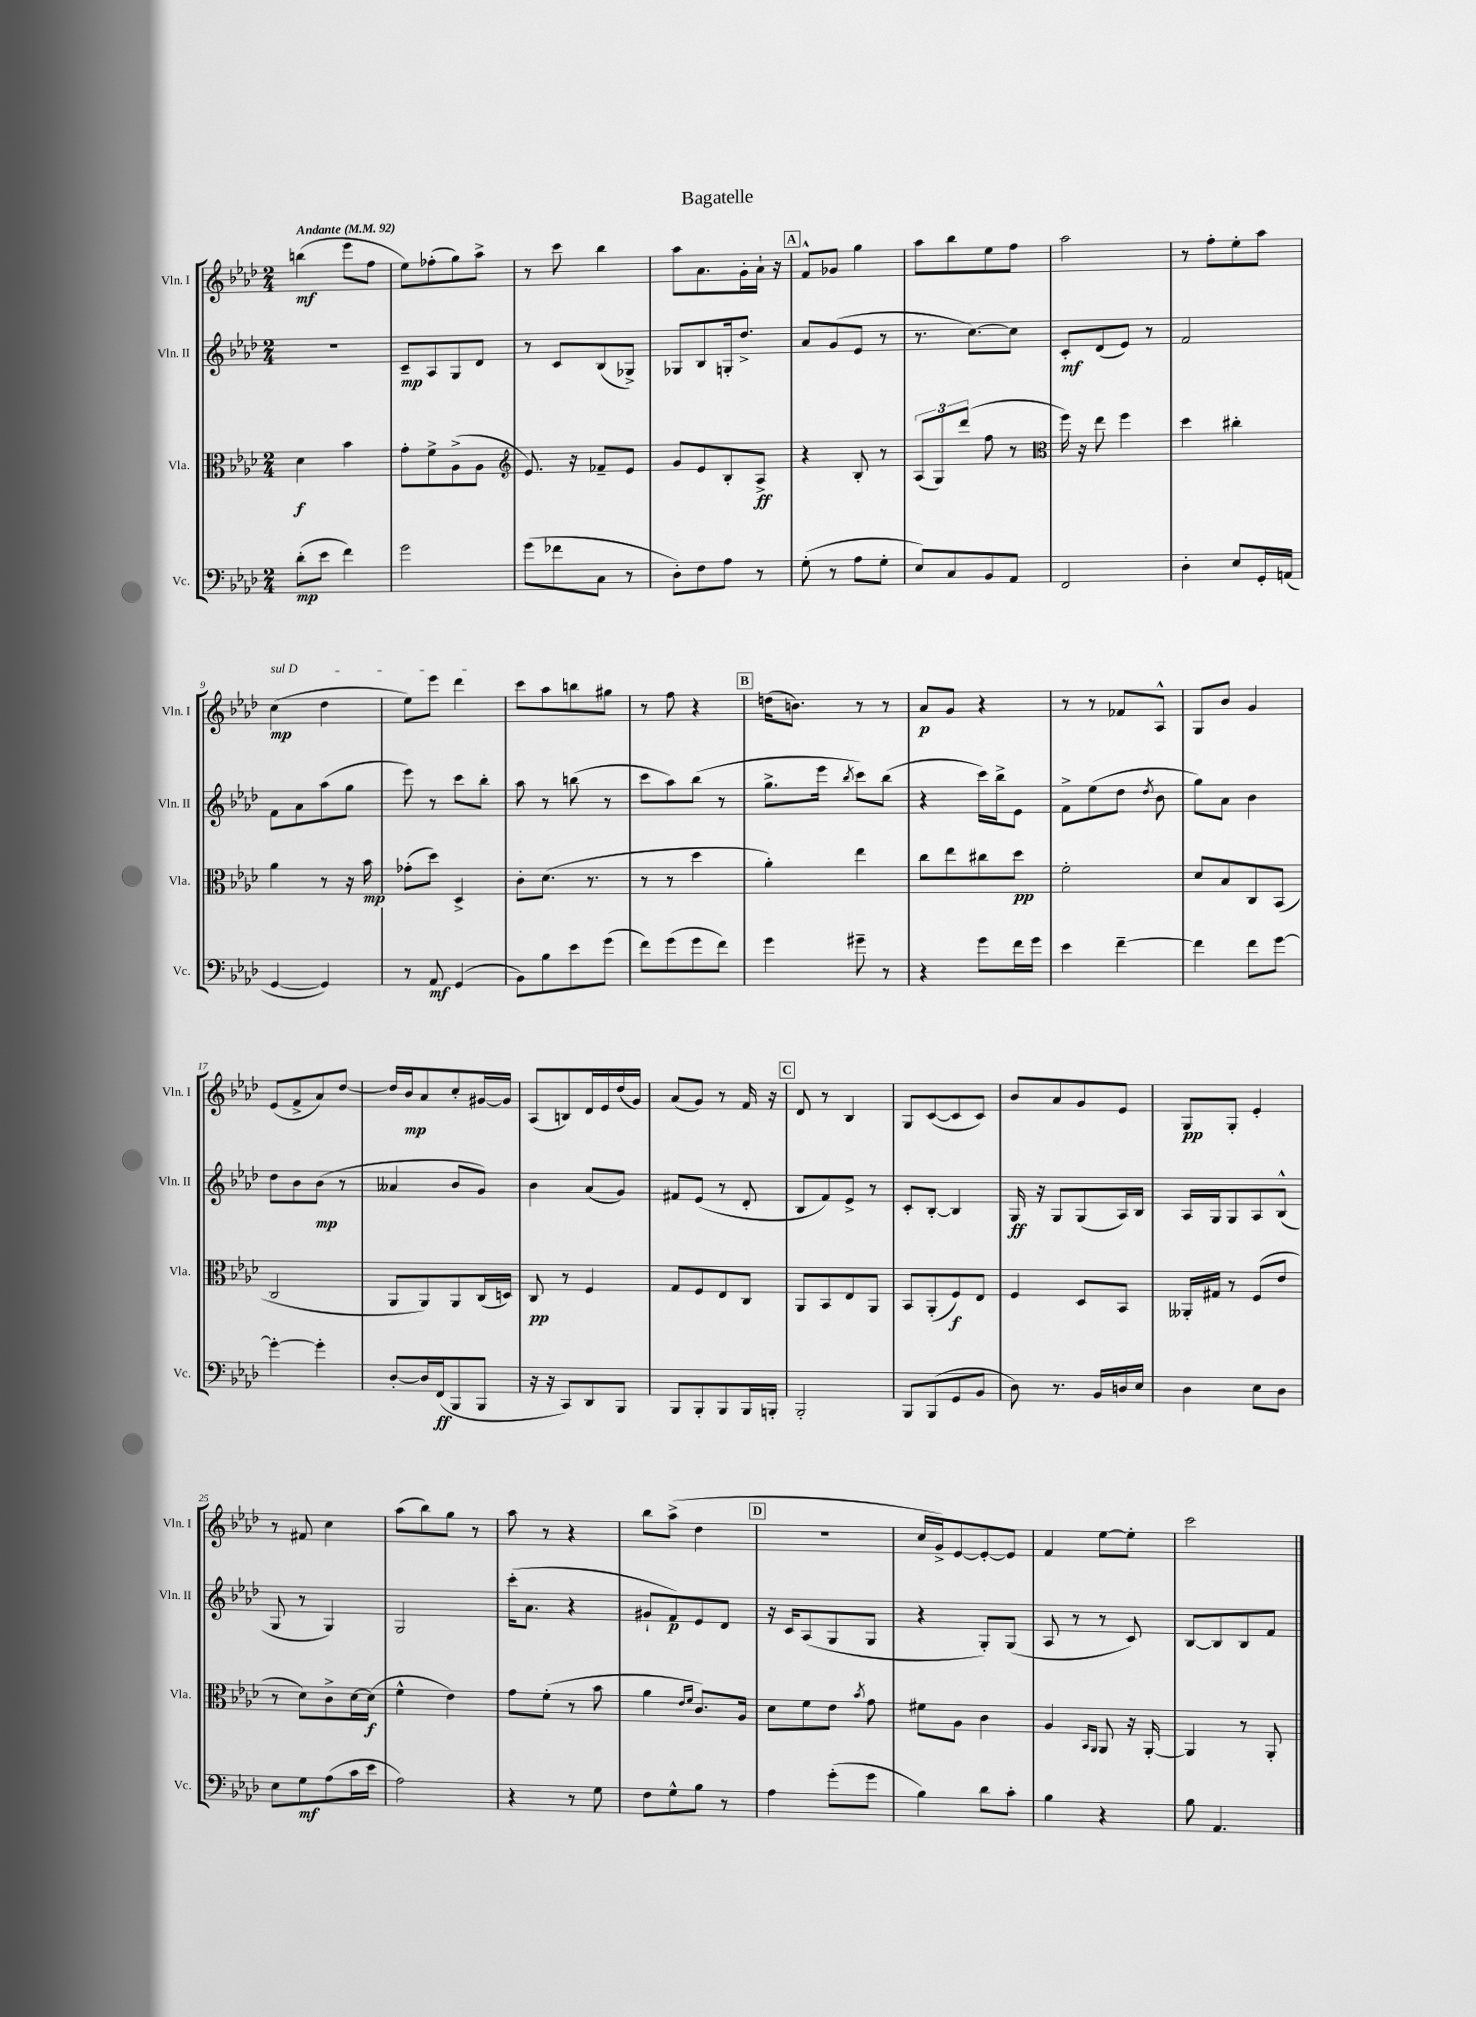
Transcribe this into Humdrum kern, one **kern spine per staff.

**kern	**dynam	**kern	**dynam	**kern	**dynam	**kern	**dynam
*part4	*part4	*part3	*part3	*part2	*part2	*part1	*part1
*staff4	*staff4	*staff3	*staff3	*staff2	*staff2	*staff1	*staff1
*I"Vc.	*	*I"Vla.	*	*I"Vln. II	*	*I"Vln. I	*
*I'Vc.	*	*I'Vla.	*	*I'Vln. II	*	*I'Vln. I	*
*clefF4	*	*clefC3	*	*clefG2	*	*clefG2	*
*k[b-e-a-d-]	*	*k[b-e-a-d-]	*	*k[b-e-a-d-]	*	*k[b-e-a-d-]	*
*M2/4	*	*M2/4	*	*M2/4	*	*M2/4	*
*MM92	*	*MM92	*	*MM92	*	*MM92	*
=1	=1	=1	=1	=1	=1	=1	=1
!	!	!	!	!	!	!LO:TX:a:B:t=Andante	!
(8d-'\L	mp	4d-\	f	2r	.	(4bbn\	mf
8e-\J	.	.	.	.	.	.	.
4f\)	.	4b-\	.	.	.	8eee-\L	.
.	.	.	.	.	.	8ff\J	.
=2	=2	=2	=2	=2	=2	=2	=2
2g\	.	8g'\L	.	8c~/L	mp	8ee-\L)	.
.	.	8f^\	.	8A-/	.	(8ff-X'\	.
.	.	(8A-^\	.	8G/	.	8gg\)	.
.	.	8A-\J	.	8d-/J	.	8aa-^\J	.
=3	=3	=3	=3	=3	=3	=3	=3
*	*	*clefG2	*	*	*	*	*
(8g\L	.	8.e-/)	.	8r	.	8r	.
8f-X\	.	.	.	8c/L	.	8ccc\	.
.	.	16r	.	.	.	.	.
8C\J	.	8f-X~/L	.	(8B-/	.	4bb-\	.
8r	.	8e-/J	.	8G-X^/J)	.	.	.
=4	=4	=4	=4	=4	=4	=4	=4
8D-'\L)	.	8g/L	.	8G-X/L	.	8aa-\L	.
8F\	.	8e-/	.	8B-/	.	8.a-\	.
8A-\J	.	8B-'/	.	16Gn'/k	.	.	.
.	.	.	.	8.dd-^/J	.	16g'\L	.
8r	.	8A-^/J	ff	.	.	16a-`\JJ	.
.	.	.	.	.	.	16r	.
!!LO:REH:place=s1:t=A
=5	=5	=5	=5	=5	=5	=5	=5
(8G'\	.	4r	.	8a-/L	.	8f^^/L	.
8r	.	.	.	(8g/	.	8g-X/J	.
8A-\L	.	8B-'/	.	8e-/J	.	4gg\	.
8G'\J	.	8r	.	8r	.	.	.
=6	=6	=6	=6	=6	=6	=6	=6
8E-/L)	.	(12A-/L	.	8.r	.	8aa-\L	.
.	.	12G/)	.	.	.	.	.
8C/	.	.	.	.	.	8bb-\	.
.	.	(12ddd-/J	.	.	.	.	.
.	.	.	.	[8.cc\L)	.	.	.
8BB-/	.	8ff\	.	.	.	8ee-\	.
8AA-/J	.	8r	.	8cc\J]	.	8ff\J	.
=7	=7	=7	=7	=7	=7	=7	=7
*	*	*clefC3	*	*	*	*	*
2FF/	.	16ff\)	.	8c'/L	mf	2aa-\	.
.	.	16r	.	.	.	.	.
.	.	8ee-\	.	(8d-/	.	.	.
.	.	4ff\	.	8e-/J)	.	.	.
.	.	.	.	8r	.	.	.
=8	=8	=8	=8	=8	=8	=8	=8
4D-'\	.	4dd-\	.	2f/	.	8r	.
.	.	.	.	.	.	8ff'\L	.
8E-/L	.	4cc#X'\	.	.	.	8ee-'\	.
16GG'/L	.	.	.	.	.	8aa-\J	.
(16AAn/JJ	.	.	.	.	.	.	.
!!LO:LB:g=z
=9	=9	=9	=9	=9	=9	=9	=9
!	!	!	!	!	!	!LO:TX:a:i:t=sul D	!
[4GG/	.	4a-\	.	8f\L	.	(4cc\	mp
.	.	.	.	8a-\	.	.	.
4GG/])	.	8r	.	(8aa-\	.	4dd-\	.
.	.	16r	.	8gg\J	.	.	.
.	.	16b-\	mp	.	.	.	.
=10	=10	=10	=10	=10	=10	=10	=10
8r	.	(8g-X'\L	.	8eee-\)	.	8ee-\L)	.
8AA-/	mf	8dd-\J)	.	8r	.	8eee-\J	.
(4GG/	.	4D-^/	.	8ccc\L	.	4ddd-\	.
.	.	.	.	8bb-'\J	.	.	.
=11	=11	=11	=11	=11	=11	=11	=11
8BB-\L)	.	8c'\L	.	8aa-\	.	8ccc\L	.
8B-\	.	(8.d-\J	.	8r	.	8aa-\	.
8e-\	.	.	.	(8bbn\	.	8bbn\	.
.	.	8.r	.	.	.	.	.
(8g\J	.	.	.	8r	.	8gg#X\J	.
=12	=12	=12	=12	=12	=12	=12	=12
8f\L)	.	8r	.	8ccc\L	.	8r	.
(8g\	.	8r	.	8aa-\)	.	8ff\	.
8g\	.	4dd-\	.	(8bb-\J	.	4r	.
8f\J)	.	.	.	8r	.	.	.
!!LO:REH:place=s1:t=B
=13	=13	=13	=13	=13	=13	=13	=13
4g\	.	4a-'\)	.	8.gg^\L	.	(16ddn\KL	.
.	.	.	.	.	.	8.bn\J)	.
.	.	.	.	16eee-\Jk	.	.	.
.	.	.	.	8qbb-/	.	.	.
8g#X~\	.	4ee-\	.	8ccc\L)	.	8r	.
8r	.	.	.	(8bb-\J	.	8r	.
=14	=14	=14	=14	=14	=14	=14	=14
4r	.	8cc\L	.	4r	.	8a-/L	p
.	.	8ee-\	.	.	.	8g/J	.
8g\L	.	8cc#X\	.	16ccc\LL)	.	4r	.
.	.	.	.	16bb-^\J	.	.	.
16f\L	.	8dd-\J	pp	8e-\J	.	.	.
16g\JJ	.	.	.	.	.	.	.
=15	=15	=15	=15	=15	=15	=15	=15
4e-\	.	2f'\	.	8f^\L	.	8r	.
.	.	.	.	(8ee-\	.	8r	.
[4f~\	.	.	.	8dd-\J	.	8f-X/L	.
.	.	.	.	8qdd-/	.	.	.
.	.	.	.	8b-\	.	8A-^^/J	.
=16	=16	=16	=16	=16	=16	=16	=16
4f\]	.	8d-/L	.	8gg\L)	.	8G/L	.
.	.	8B-/	.	8a-\J	.	8b-/J	.
8f\L	.	8C/	.	4b-\	.	4g/	.
[8g\J	.	(8BB-/J	.	.	.	.	.
!!LO:LB:g=z
=17	=17	=17	=17	=17	=17	=17	=17
4g'\_	.	2C/	.	8dd-\L	.	(8e-/L	.
.	.	.	.	8b-\	.	8f^/	.
4g'\]	.	.	.	(8b-\J	mp	8a-/)	.
.	.	.	.	8r	.	[8dd-/J	.
=18	=18	=18	=18	=18	=18	=18	=18
[8D-'/L	.	8AA-/L	.	4a--X/	.	16dd-/LL]	.
.	.	.	.	.	.	16b-/J	mp
16D-/L]	.	8AA-/)	.	.	.	8a-/	.
(16FF/J	ff	.	.	.	.	.	.
8BBB-/	.	8AA-/	.	8b-/L	.	8cc'/	.
8BBB-/J	.	(16C/L	.	8g/J)	.	[16g#X/L	.
.	.	16Dn/JJ)	.	.	.	16g#/JJ]	.
=19	=19	=19	=19	=19	=19	=19	=19
16r	.	8C/	pp	4b-\	.	(8A-/L	.
16r	.	.	.	.	.	.	.
8CC/L)	.	8r	.	.	.	8Bn/)	.
8DD-/	.	4F/	.	(8a-/L	.	16d-/L	.
.	.	.	.	.	.	16e-/	.
8BBB-/J	.	.	.	8g/J)	.	(16dd-/	.
.	.	.	.	.	.	16g/JJ)	.
=20	=20	=20	=20	=20	=20	=20	=20
8BBB-/L	.	8G/L	.	8f#X/L	.	(8a-/L	.
8BBB-'/	.	8F/	.	(8e-/J	.	8g/J)	.
8BBB-/	.	8E-/	.	8r	.	8r	.
16BBB-/L	.	8C/J	.	8d-'/	.	16f/	.
16BBBn'/JJ	.	.	.	.	.	16r	.
!!LO:REH:place=s1:t=C
=21	=21	=21	=21	=21	=21	=21	=21
2BBB-'/	.	8AA-/L	.	8B-/L	.	8d-/	.
.	.	8BB-/	.	8f/)	.	8r	.
.	.	8E-/	.	8e-^/J	.	4B-/	.
.	.	8AA-/J	.	8r	.	.	.
=22	=22	=22	=22	=22	=22	=22	=22
8BBB-/L	.	8BB-/L	.	8c'/L	.	8G/L	.
(8BBB-/	.	(8AA-'/	.	[8B-'/J	.	([8c/	.
8GG/	.	8F/)	f	4B-/]	.	8c/]	.
8BB-/J	.	8E-/J	.	.	.	8c/J)	.
=23	=23	=23	=23	=23	=23	=23	=23
8D-\)	.	4F/	.	16G/	ff	8b-/L	.
.	.	.	.	16r	.	.	.
8.r	.	.	.	8G/L	.	8a-/	.
.	.	8D-/L	.	(8G/	.	8g/	.
16BB-/LL	.	.	.	.	.	.	.
16Dn/	.	8BB-/J	.	16A-/L)	.	8e-/J	.
16E-/JJ	.	.	.	16B-/JJ	.	.	.
=24	=24	=24	=24	=24	=24	=24	=24
4D-\	.	16AA--X'/LL	.	16A-/LL	.	8G/L	pp
.	.	16G#X/JJ	.	16G/J	.	.	.
.	.	8r	.	8G/	.	8G'/J	.
8E-\L	.	(8F/L	.	8A-/	.	4e-'/	.
8D-\J	.	8e-/J	.	(8B-^^/J	.	.	.
!!LO:LB:g=z
=25	=25	=25	=25	=25	=25	=25	=25
8E-\L	.	8r	.	8G/	.	8r	.
8G\	mf	8d-\L)	.	8r	.	8f#X/	.
(8A-\	.	8c^\	.	4G/)	.	4cc\	.
16c\L	.	[16d-\L	.	.	.	.	.
16e-\JJ	.	(16d-\JJ]	f	.	.	.	.
=26	=26	=26	=26	=26	=26	=26	=26
2A-\)	.	4f^^\	.	2G/	.	(8aa-\L	.
.	.	.	.	.	.	8bb-\)	.
.	.	4e-\)	.	.	.	8gg\J	.
.	.	.	.	.	.	8r	.
=27	=27	=27	=27	=27	=27	=27	=27
4r	.	8g\L	.	(16ccc'\KL	.	8aa-\	.
.	.	.	.	8.a-\J	.	.	.
.	.	(8f'\J	.	.	.	8r	.
8r	.	8r	.	4r	.	4r	.
8G\	.	8b-\	.	.	.	.	.
=28	=28	=28	=28	=28	=28	=28	=28
8F\L	.	4a-\	.	8g#X`/L	.	8bb-\L	.
8G^^\	.	.	.	8f/)	p	(8aa-^\J	.
.	.	16qqe-/LL	.	.	.	.	.
.	.	16qqf/JJ	.	.	.	.	.
8B-\J	.	8.c/L)	.	8e-/	.	4dd-\	.
8r	.	.	.	8d-/J	.	.	.
.	.	16A-/Jk	.	.	.	.	.
!!LO:REH:place=s1:t=D
=29	=29	=29	=29	=29	=29	=29	=29
4A-\	.	8d-\L	.	16r	.	2r	.
.	.	.	.	16c/KL	.	.	.
.	.	8f\	.	(8A-/	.	.	.
(8g'\L	.	8e-\J	.	8G/	.	.	.
.	.	8qb-/	.	.	.	.	.
8g\J	.	8g\	.	8G/J	.	.	.
=30	=30	=30	=30	=30	=30	=30	=30
4B-\)	.	8f#X\L	.	4r	.	16cc/LL	.
.	.	.	.	.	.	16g^/J)	.
.	.	8A-\J	.	.	.	[8e-/	.
8d-\L	.	4c\	.	8G'/L)	.	8e-'/_	.
8c'\J	.	.	.	(8G/J	.	8e-/J]	.
=31	=31	=31	=31	=31	=31	=31	=31
4B-\	.	4A-/	.	8A-/	.	4f/	.
.	.	.	.	8r	.	.	.
.	.	16qqBB-/LL	.	.	.	.	.
.	.	16qqAA-/JJ	.	.	.	.	.
4r	.	8AA-/	.	8r	.	[8ee-\L	.
.	.	16r	.	8c/)	.	8ee-'\J]	.
.	.	[16AA-'/	.	.	.	.	.
=32	=32	=32	=32	=32	=32	=32	=32
8B-\	.	4AA-/]	.	[8B-/L	.	2ccc\	.
4.AA-/	.	.	.	8B-/]	.	.	.
.	.	8r	.	8B-/	.	.	.
.	.	8AA-'/	.	8f/J	.	.	.
==	==	==	==	==	==	==	==
*-	*-	*-	*-	*-	*-	*-	*-
